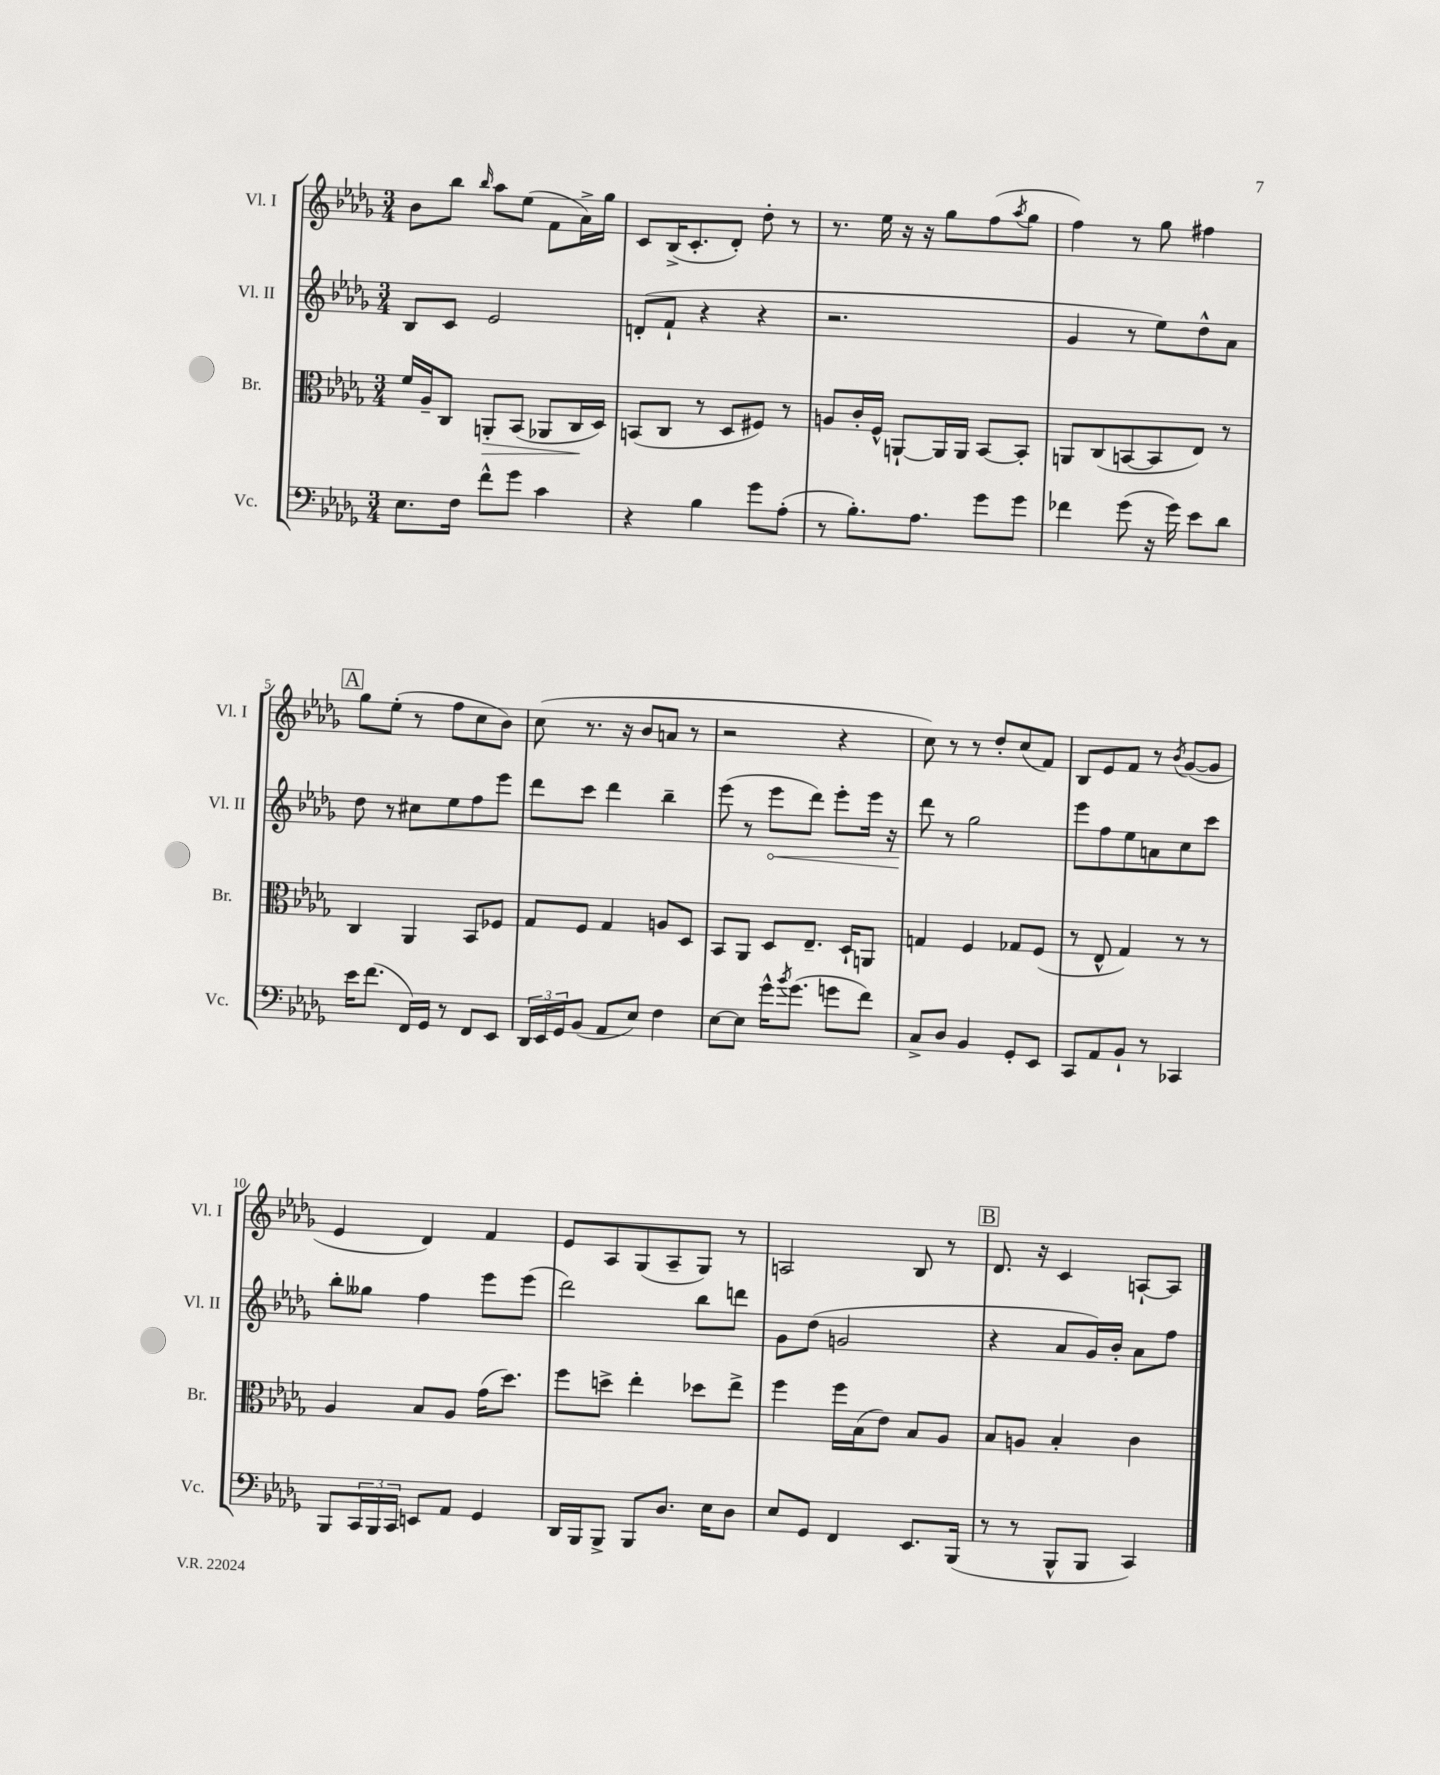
<<
\new StaffGroup <<
\new Staff = "s0" \with { instrumentName = "Vl. I" shortInstrumentName = "Vl. I" } {
    \clef treble \key des \major \numericTimeSignature \time 3/4
    bes'8 bes''8 \grace { bes''16 } aes''8 ees''8( f'8 aes'16->) ges''16 |
    c'8 bes16->( c'8.-. des'8-.) des''8-. r8 |
    r8. ees''16 r16 r16 ges''8 f''8( \acciaccatura { aes''8 } ges''8 |
    f''4) r8 ges''8 fis''4 |
    \mark \markup { \box "A" } ges''8 ees''8-.( r8 f''8 c''8 bes'8) |
    c''8( r8. r16 bes'8 a'8 r8 |
    r2 r4 |
    c''8) r8 r8 des''8-. c''8( f'8) |
    bes8 ees'8 f'8 r8 \acciaccatura { bes'8 } ges'8~( ges'8 |
    ees'4 des'4) f'4 |
    ees'8 aes8 ges8( aes8-- ges8) r8 |
    a2 bes8 r8 |
    \mark \markup { \box "B" } des'8. r16 c'4 a8~-! a8 \bar "|." |
}
\new Staff = "s1" \with { instrumentName = "Vl. II" shortInstrumentName = "Vl. II" } {
    \clef treble \key des \major \numericTimeSignature \time 3/4
    bes8 c'8 ees'2 |
    d'8-.( f'8-! r4 r4 |
    r2. |
    ges'4 r8 ees''8) des''8-^ aes'8 |
    \mark \markup { \box "A" } des''8 r8 cis''8 ees''8 f''8 ees'''8 |
    des'''8 c'''8 des'''4 bes''4-- |
    ees'''8( r8 \once \override Hairpin.circled-tip = ##t ees'''8\< des'''8) ees'''8-. ees'''16 r16 |
    des'''8\! r8 ges''2 |
    ees'''8 f''8 ees''8 a'8 c''8 c'''8 |
    bes''8-. geses''8 f''4 ees'''8 ees'''8( |
    des'''2) bes''8 d'''8 |
    ges'8 des''8( g'2 |
    \mark \markup { \box "B" } r4 aes'8 ges'16) bes'16-. aes'8 f''8 \bar "|." |
}
\new Staff = "s2" \with { instrumentName = "Br." shortInstrumentName = "Br." } {
    \clef alto \key des \major \numericTimeSignature \time 3/4
    f'16 aes16-- c8 a,8-.\> bes,8( aes,8 c16\! des16) |
    b,8( c8 r8 des8 fis8) r8 |
    a8 c'16-. f16-^ a,8~-! a,16 a,16 bes,8~ bes,8-. |
    a,8 c8( b,8~ b,8 ees8) r8 |
    \mark \markup { \box "A" } c4 aes,4 bes,8 fes8 |
    ges8 f8 ges4 a8 des8 |
    bes,8 aes,8 des8 ees8.-- des16-! a,8 |
    g4 f4 ges8 f8( |
    r8 ees8-^ ges4) r8 r8 |
    aes4 bes8 aes8 ges'16( des''8.) |
    f''8 d''8-> ees''4-. des''8 ees''8-> |
    f''4 f''16 bes16( ees'8) bes8 aes8 |
    \mark \markup { \box "B" } bes8 a8 bes4-. c'4 \bar "|." |
}
\new Staff = "s3" \with { instrumentName = "Vc." shortInstrumentName = "Vc." } {
    \clef bass \key des \major \numericTimeSignature \time 3/4
    ees8. f16 f'8-^ ges'8 c'4 |
    r4 bes4 ges'8 aes8-.( |
    r8 bes8.-.) aes8. ges'8 ges'8 |
    fes'4 ges'8( r16 ges'16) ees'8 des'8 |
    \mark \markup { \box "A" } ees'16 f'8.( f,16) ges,16 r8 f,8 ees,8 |
    \tuplet 3/2 { des,16 ees,16 ges,16 } bes,8( aes,8 ees8) f4 |
    ees8~ ees8 ges'16-^ \acciaccatura { bes'8 } ges'8.( g'8 f'8) |
    c8-> des8 bes,4 ges,8-. ees,8 |
    c,8 aes,8 bes,8-! r8 ces,4 |
    bes,,8 \tuplet 3/2 { c,16 bes,,16 c,16 } e,8 aes,8 ges,4 |
    des,16 bes,,16 bes,,8-> bes,,8 des8. ees16 des8 |
    ees8 ges,8 f,4 ees,8. bes,,16( |
    \mark \markup { \box "B" } r8 r8 bes,,8-^ bes,,8 c,4) \bar "|." |
}
>>
>>
